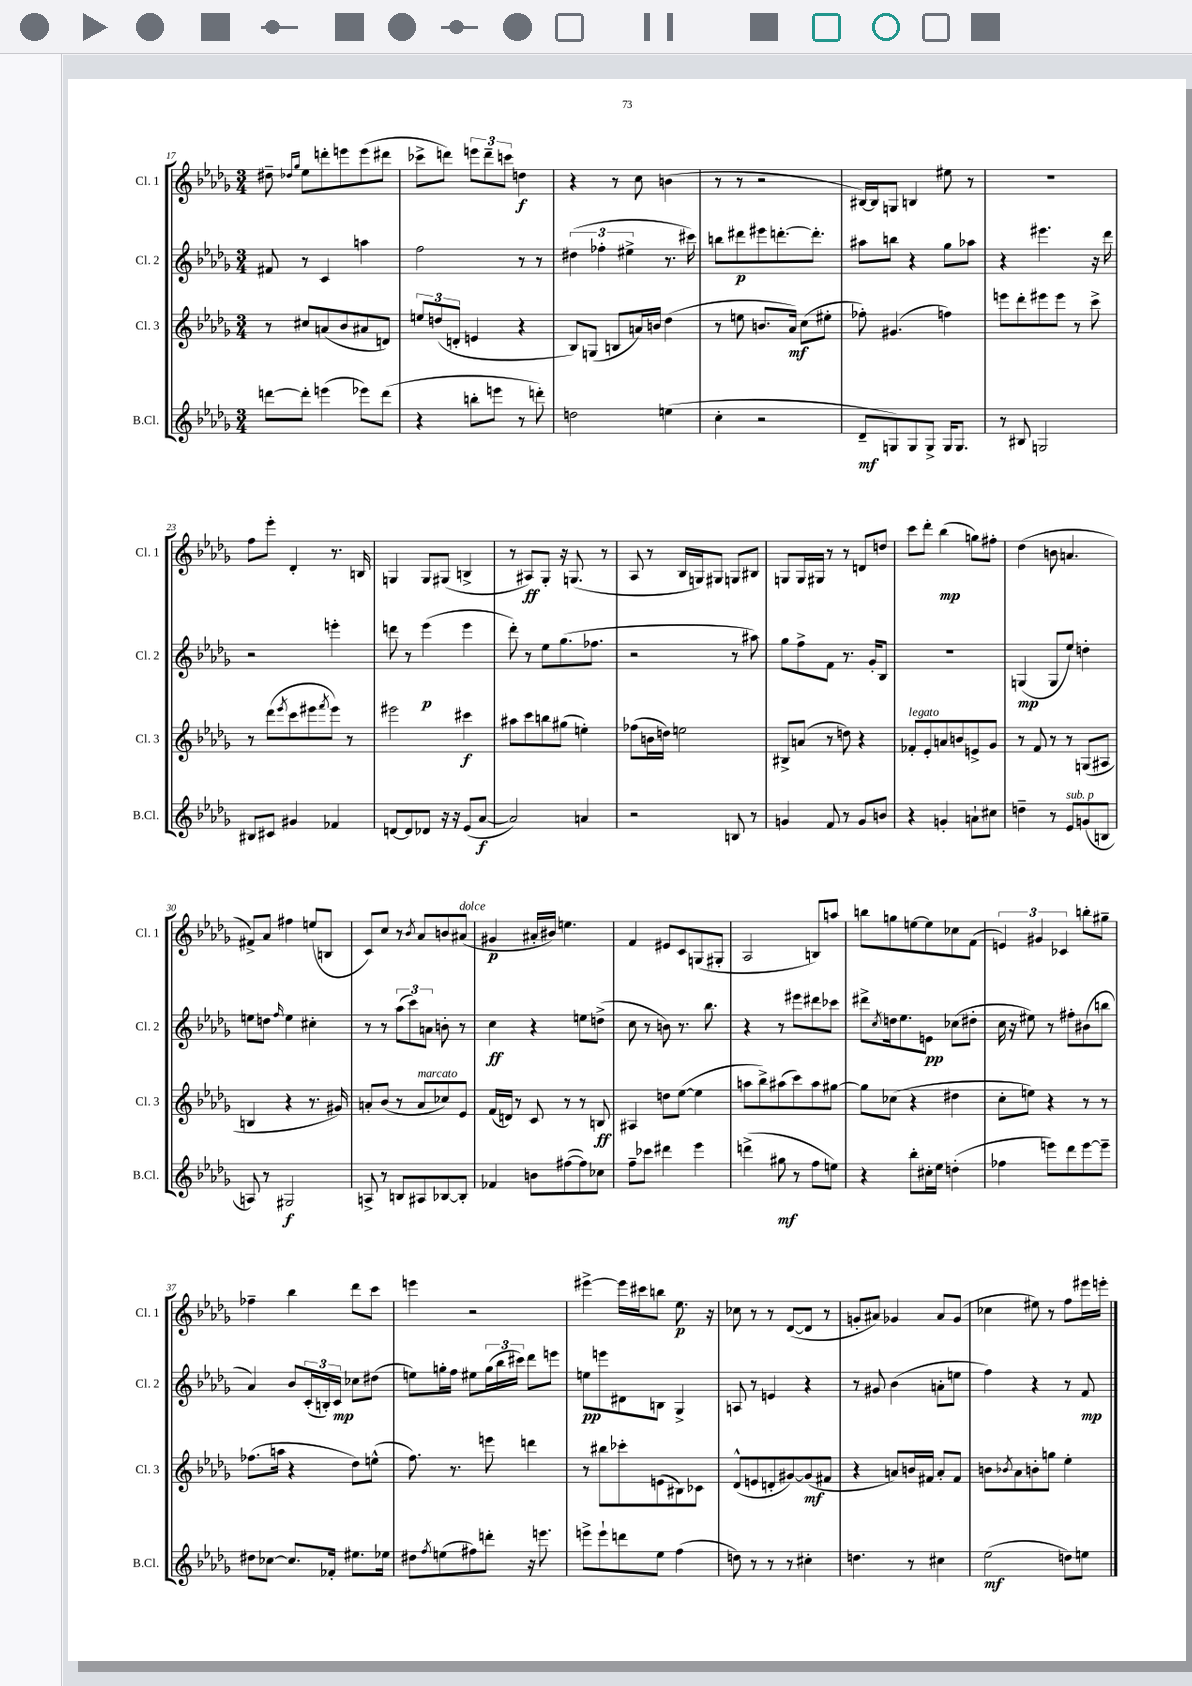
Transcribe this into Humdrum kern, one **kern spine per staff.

**kern	**kern	**kern	**kern
*staff4	*staff3	*staff2	*staff1
*clefG2	*clefG2	*clefG2	*clefG2
*k[b-e-a-d-g-]	*k[b-e-a-d-g-]	*k[b-e-a-d-g-]	*k[b-e-a-d-g-]
*M3/4	*M3/4	*M3/4	*M3/4
[8ddd	8r	8f#	8dd#~
.	.	.	16qqdd-
.	.	.	16qqgg-
8ddd']	8cc#	8r	8ee-
(4eee	(8a	4c	8ddd'
.	8b-	.	8eee
8eee-)	8a#	4aa	(8eee
(8ddd	8d)	.	8ddd#
=	=	=	=
4r	12ee	2ff	8ccc-^
.	(12dd	.	.
.	.	.	8ddd)
.	12d'	.	.
8bb'	4e	.	12eee
.	.	.	12ddd~
8eee	.	.	.
.	.	.	12ccc
8r	4r	8r	4dd
8ddd')	.	8r	.
=	=	=	=
2dd	8B-)	(6dd#	4r
.	(8G	.	.
.	.	6ff-'	.
.	8B	.	8r
.	.	6ee#^	.
.	16a)	.	8cc
.	16b	.	.
(4ee	(4dd-	8.r	(4b
.	.	16ccc#)	.
=	=	=	=
4cc'	8r	8bb	8r
.	8ee	8ddd#	8r
2r	8.b	8eee#	2r
.	.	[8.ddd'	.
.	16a-)	.	.
.	(8cc	.	.
.	.	8.ddd']	.
.	8ee#'	.	.
=	=	=	=
8d-~	8ff-')	8aa#	[16B#)
.	.	.	16B#]
8G)	(4.g#	8bb	8G
8G	.	4r	4B
8G^	.	.	.
16G	4ff)	8gg-	8ee#
8.G	.	.	.
.	.	8aa-	8r
=	=	=	=
8r	8eee	4r	2.r
8B#	8ddd-'	.	.
2G	8eee#	4.eee#	.
.	8eee#	.	.
.	8r	.	.
.	8ccc^	16r	.
.	.	16ddd-	.
=	=	=	=
8B#	8r	2r	8ff
8c#	(8ddd-	.	8eee-'
.	8qeee-	.	.
4g#	8ccc	.	4d-'
.	8eee#	.	.
.	8qfff	.	.
4f-	8eee#)	4eee'	8.r
.	8r	.	.
.	.	.	16B
=	=	=	=
[8d	2eee#	8ddd	4G
8d]	.	8r	.
8d-	.	(4eee-	8G
16r	.	.	(8G#
16r	.	.	.
(8e-	4ccc#	4eee-	4B^
[8a-	.	.	.
=	=	=	=
2a-])	8aa#	8ddd-')	8r
.	8ccc	8r	8A#)
.	8bb	8ee-	8G-'
.	(8gg#	(8.gg-	16r
.	.	.	(8.G
4a	4ee')	.	.
.	.	8.ff-	.
.	.	.	8r
=	=	=	=
2r	(8ff-	2r	8A-
.	16b	.	8r
.	16dd)	.	.
.	2ee	.	16B-
.	.	.	16G)
.	.	.	8G#
8B	.	8r	8G
8r	.	8aa#)	8B#
=	=	=	=
4g	8B#^	8gg-	8G
.	(8a	8ff^	16G
.	.	.	16G#
8f	8r	8f	8r
8r	8dd)	8.r	8r
8g	4r	.	8d
.	.	16g-'	.
8b	.	8B-	8dd
=	=	=	=
4r	8f-'	2.r	8ccc
.	8e-'	.	8ddd-'
4g'	8a	.	(4bb-
.	8b	.	.
8a`	8e^	.	8gg)
8cc#	8g-	.	8ff#'
=	=	=	=
4dd~	8r	(4G	(4dd-
.	8f	.	.
8r	8r	8G	8b
8e-	8r	8ee-)	4.a
(8g	(8G	4dd'	.
8B	8A#	.	.
=	=	=	=
8A)	4B	8ee	8f#^)
8r	.	8dd	8a-
.	.	16qqff	.
2G#	4r	4ee	4ff#
.	8.r	4cc#'	(8ee
.	.	.	8B
.	16g#)	.	.
=	=	=	=
8A^	8a'	8r	8c)
8r	(8b-	8r	8cc
8B	8r	(12aa-	8r
.	.	12ccc)	.
.	.	.	8qb-
8A#	8a	.	8a-
.	.	12a	.
[8B-	8cc-)	8b'	8b
8B-']	8e-	8r	(8a#
=	=	=	=
4f-	(16f	4cc	4g#
.	16d)	.	.
.	8r	.	.
8b	8c	4r	16a#'
.	.	.	16b#)
([8ff#	8r	.	4.ee
8ff#])	8r	8ee	.
8cc-	8B	(8dd^	.
=	=	=	=
8ff~	4A#	8cc	4f
8ccc-	.	8r	.
4ddd#	8dd	8b)	8e#
.	([8ee-	8.r	8c
4eee-	4ee-]	.	(8G
.	.	8.bb-	.
.	.	.	8G#'
=	=	=	=
(4ddd^	8aa	4r	2A-
.	8bb-^)	.	.
8gg#	(8aa#	8r	.
8r	8ccc)	8eee#	.
8ff	8aa#	8ddd#	8B)
8ee)	[8gg#	8ccc-	8aa
=	=	=	=
4r	8gg#]	8ddd#^	8bb
.	.	8qcc	.
.	(8cc-	16dd	8gg
.	.	8.ee-	.
8bb-'	4r	.	[8ee
16cc#'	.	8e	8ee]
16ee-	.	.	.
(4dd'	4dd#	(8cc-	8cc-
.	.	8dd#'	(8f
=	=	=	=
4ff-	8cc'	16cc	6e)
.	.	16r	.
.	8ee)	8ee#)	.
.	.	.	6g#
8eee)	4r	8r	.
.	.	.	6c-
8ddd-	.	8ff#'	.
[8eee	8r	(8b#	8bb'
8eee~]	8r	8bb	8gg#~
=	=	=	=
8dd#	(8.ff-	4a-)	4ff-~
[8cc-	.	.	.
.	16aa	.	.
8.cc-]	4r	8b-	4bb-
.	.	(24c'	.
.	.	24B')	.
16f-'	.	.	.
.	.	24c	.
8.ee#	8dd-)	8cc-	8ddd-
.	(8ee^^	(8dd#	8ccc
16ee-	.	.	.
=	=	=	=
8dd#	8.ff)	8ee)	4eee
8qff	.	.	.
(8ee	.	16gg'	.
.	8.r	16ff	.
8ff#)	.	8ee#	2r
8ddd'	8eee	(24gg	.
.	.	24bb-	.
.	.	24ccc#)	.
16r	4ddd	8ddd-	.
8.eee	.	.	.
.	.	8eee	.
=	=	=	=
8eee^	8r	8ee	[4eee#^
8eee`	8bb#	8eee	.
8ddd	8ccc-'	8d#	16eee#]
.	.	.	16ccc#
8ee-	(8e	8B	8bb
(4ff	8B#)	4G-^	8.ee-
.	8c-	.	.
.	.	.	16r
=	=	=	=
8dd)	(8d-^^	8A	8cc-
8r	8e	8r	8r
8r	8d'	4e	8r
8r	[8g#)	.	([8d-
4cc#'	(8g#]	4r	8d-]
.	8f#	.	8r
=	=	=	=
4.dd	4r	8r	8g'
.	.	8g#	8a#)
.	8a)	(4b-	4g-
8r	16b	.	.
.	16f#	.	.
4cc#	8a'	8a'	8a#
.	8f#	8ee	(8g-
=	=	=	=
(2ee-	8b	4ff)	4cc-
.	8qb-	.	.
.	8a-	.	.
.	8b'	4r	8ee#)
.	8gg	.	8r
8dd)	4ee-'	8r	8ff
8ee	.	8f	16eee#
.	.	.	16eee'
==	==	==	==
*-	*-	*-	*-
